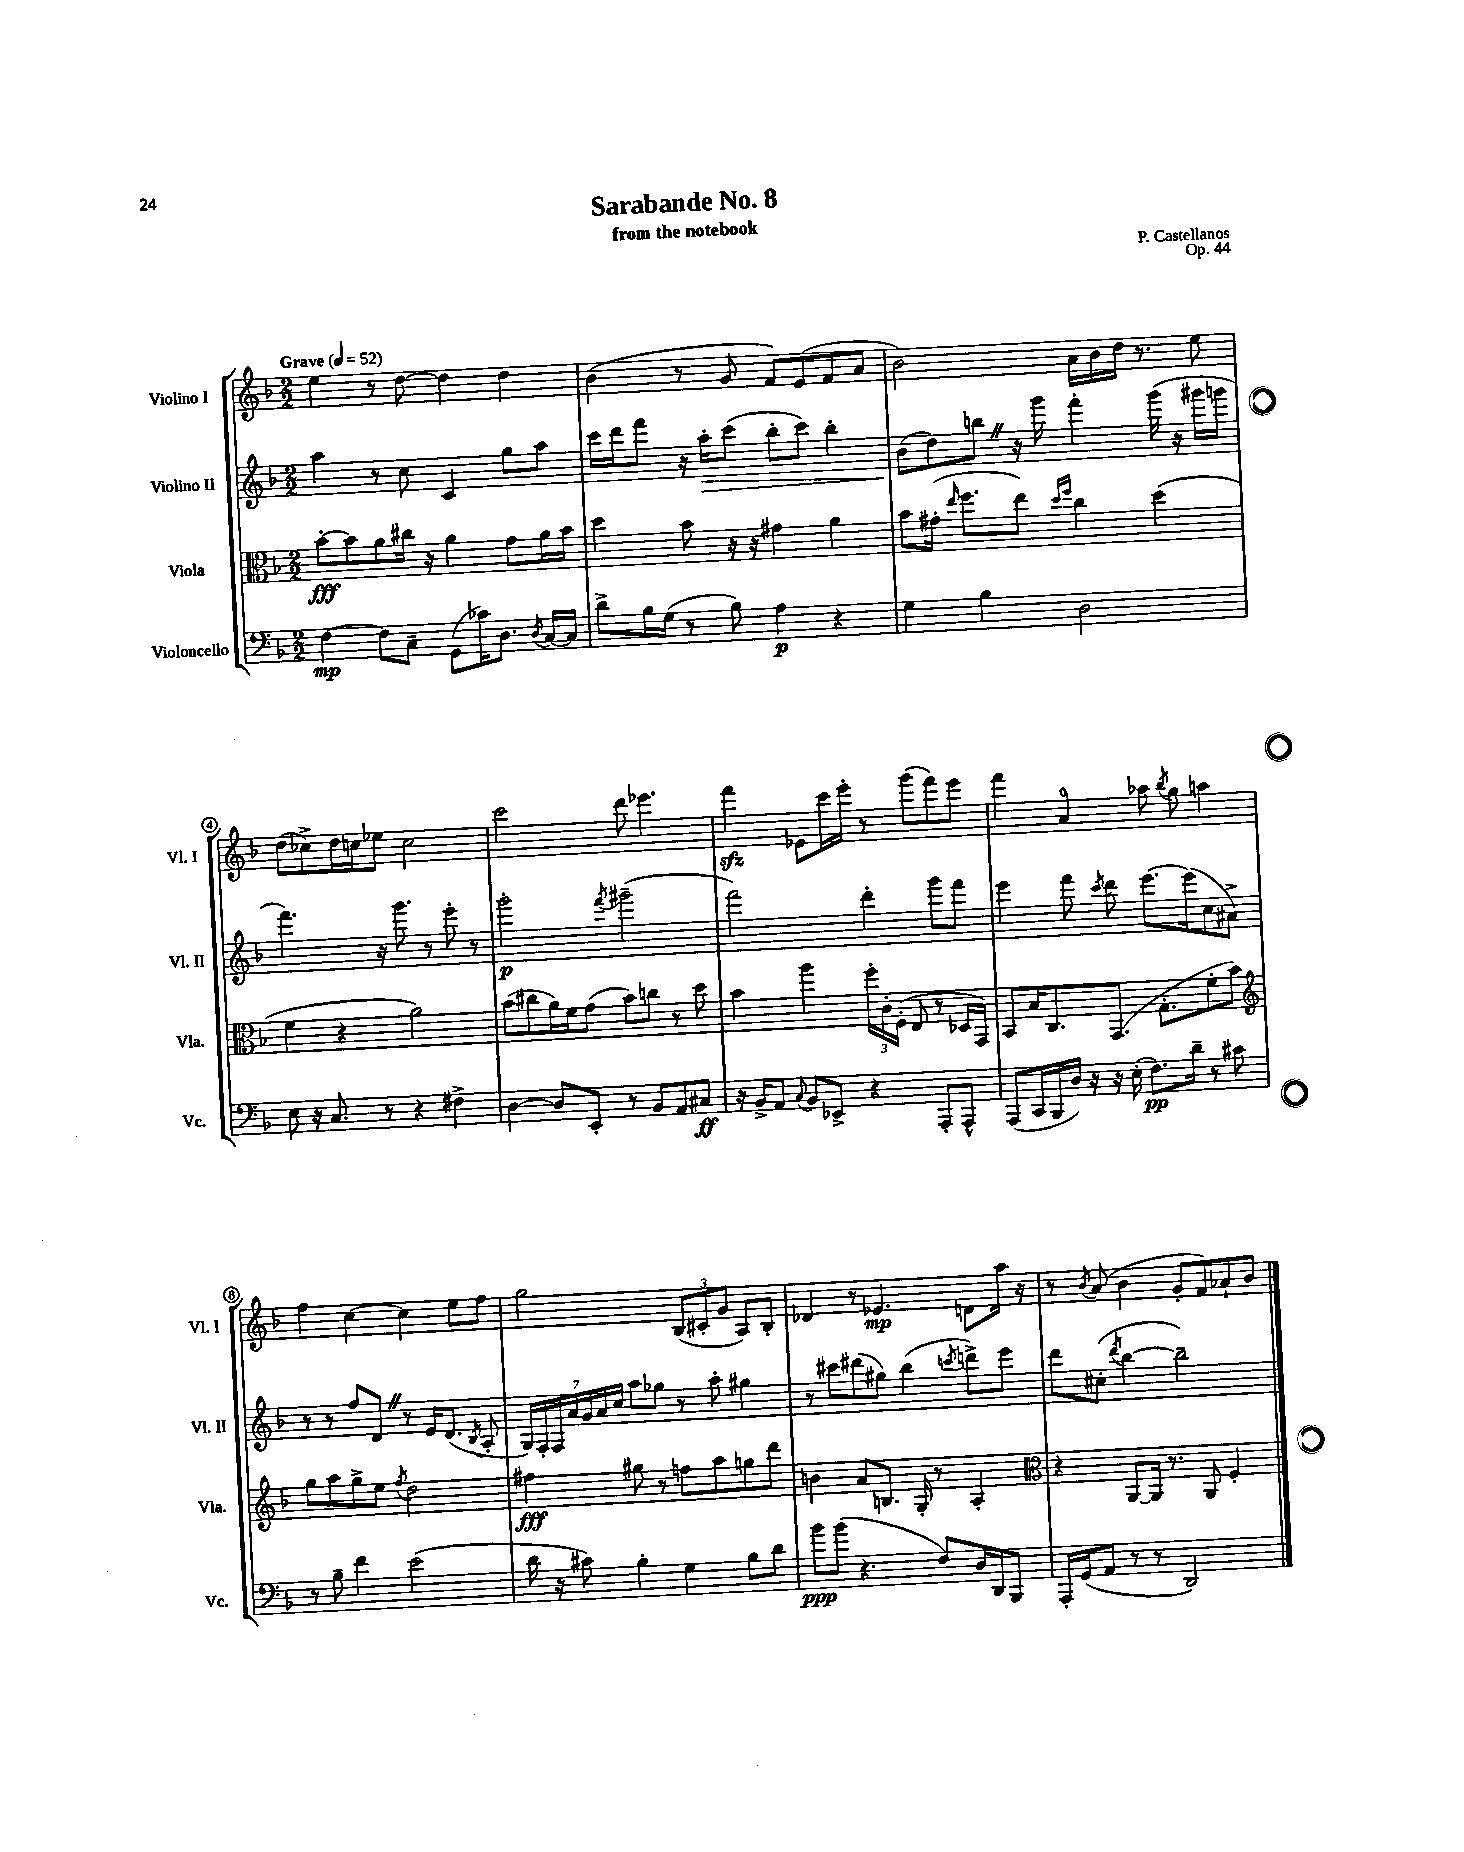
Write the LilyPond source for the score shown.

\header { title = "Sarabande No. 8" composer = "P. Castellanos" subtitle = "from the notebook" opus = "Op. 44" }
<<
\new StaffGroup <<
\new Staff = "s0" \with { instrumentName = "Violino I" shortInstrumentName = "Vl. I" } {
    \clef treble \key f \major \numericTimeSignature \time 2/2 \tempo "Grave" 4 = 52
    \autoBeamOff e''4 r8 d''8~ d''4 d''4 |
    bes'4( r8 g'8 f'8[) e'8( f'8 a'8] |
    bes'2) a'16[ bes'16 d''16] r8. e''8 |
    d''8[( ces''8->) d''16 c''16 ees''8] c''2 |
    c'''2 d'''8 ees'''4. |
    f'''4\sfz ees'8[ c'''16 e'''16]-. r8 g'''8[( f'''8) e'''8] |
    f'''4 a'4-0 aes''8 \acciaccatura { bes''8 } g''8 a''4 |
    f''4 c''4~ c''4 e''8[ f''8] |
    g''2 \tuplet 3/2 { bes8[( cis'8-. g'8] } a8[) bes8]-. |
    des'4 r8 ees'4.\mp d'8[ a''16] r16 |
    r8 \acciaccatura { bes'8 } a'8( bes'4 g'8[-. f'8) aes'8-! bes'8] \bar "|." |
}
\new Staff = "s1" \with { instrumentName = "Violino II" shortInstrumentName = "Vl. II" } {
    \clef treble \key f \major \numericTimeSignature \time 2/2
    \autoBeamOff a''4 r8 c''8 c'4 g''8[ a''8] |
    c'''16[ d'''16 f'''8] r16 a''16[-.\> c'''8]( bes''8[-. c'''8]) bes''4-. |
    bes'8[\!( d''8) b''8] \once \override BreathingSign.text = \markup { \musicglyph "scripts.caesura.straight" } \breathe r16 g'''16 f'''4-. g'''16( r16 gis'''16[ g'''16] |
    f'''4.) r16 g'''8. r8 e'''8-. r8 |
    g'''2-.\p \acciaccatura { f'''8 } gis'''2--( |
    f'''2) d'''4-. g'''8[ f'''8] |
    e'''4 f'''8 \acciaccatura { c'''8 } d'''8 e'''8.[~ e'''16( c''8 ais'8]->) |
    r8 r8 f''8[ d'8] \once \override BreathingSign.text = \markup { \musicglyph "scripts.caesura.straight" } \breathe r8 e'16[ d'8.]( \acciaccatura { bes8 } a8-. |
    \tuplet 7/4 { g16[) f16-. f16 a'16 g'16 a'16 c''16] } a''8[ ges''8] r8 a''8-. gis''4 |
    r8 cis'''8[ dis'''8( gis''8]) bes''4( \acciaccatura { c'''8 } d'''8[->) e'''8] |
    d'''8[ cis''8]-.( \acciaccatura { d'''8 } bes''4~ bes''2--) \bar "|." |
}
\new Staff = "s2" \with { instrumentName = "Viola" shortInstrumentName = "Vla." } {
    \clef alto \key f \major \numericTimeSignature \time 2/2
    \autoBeamOff bes'8[~-.\fff bes'8 a'8 cis''16] r16 a'4 g'8[ a'16 bes'16] |
    d''4 bes'8 r16 r16 gis'4 a'4 |
    bes'8[ gis'16]-.( \grace { e''16 } f''8.[ e''8]) \grace { d''16[ f''16] } c''4 d''4( |
    f'4 r4 a'2) |
    bes'8[( cis''8 a'16) f'16 g'8]( bes'8[) c''8] r8 d''8 |
    bes'4 a''4 \tuplet 3/2 { f''16[-. c'16-. f16]-.( } e8 r8 des16[ g,16]) |
    bes,8[ bes16 c8. g,8.]( g8.[-. f'8-. bes'8]) |
    \clef treble g''8[ a''8 g''8-> e''8] \acciaccatura { f''8 } d''2 |
    fis''4\fff gis''8 r8 f''8[ a''8 g''8 d'''8] |
    b'4 a'8[ b8.] g16-. r8 a4-. |
    \clef alto r4 a,8[~ a,16] r8. a,8 f4-. \bar "|." |
}
\new Staff = "s3" \with { instrumentName = "Violoncello" shortInstrumentName = "Vc." } {
    \clef bass \key f \major \numericTimeSignature \time 2/2
    \autoBeamOff f4~\mp f8[ c8]-- g,8[( ces'16) d8.] \acciaccatura { d8 } c16[~ c16] |
    d'8[-> bes16 g16]( r8 bes8) a4\p r4 |
    g4 bes4 d2 |
    e8 r16 c8. r8 r4 fis4-> |
    d4~ d8[ e,8]-. r8 bes,8[ a,8 cis8]\ff |
    r16 bes,16[-> a,8] \appoggiatura { c8 } bes,8[ ees,8]-> r4 a,,8[-. a,,8]-^ |
    a,,8[( c,16 bes,,16 d16]) r16 r16 e16-.( f8.[\pp) d'16]-- r8 cis'8 |
    r8 bes8-- f'4 e'2( |
    d'16 r16 cis'8) bes4-. g4 bes8[ d'8] |
    bes'8[\ppp bes'8]( r4. f8[) d16 d,16 bes,,8] |
    a,,16[-. g,16( a,8] r8 r8 d,2) \bar "|." |
}
>>
>>
\layout { \context { \Score \override BarNumber.stencil = #(make-stencil-circler 0.1 0.3 ly:text-interface::print) } }
